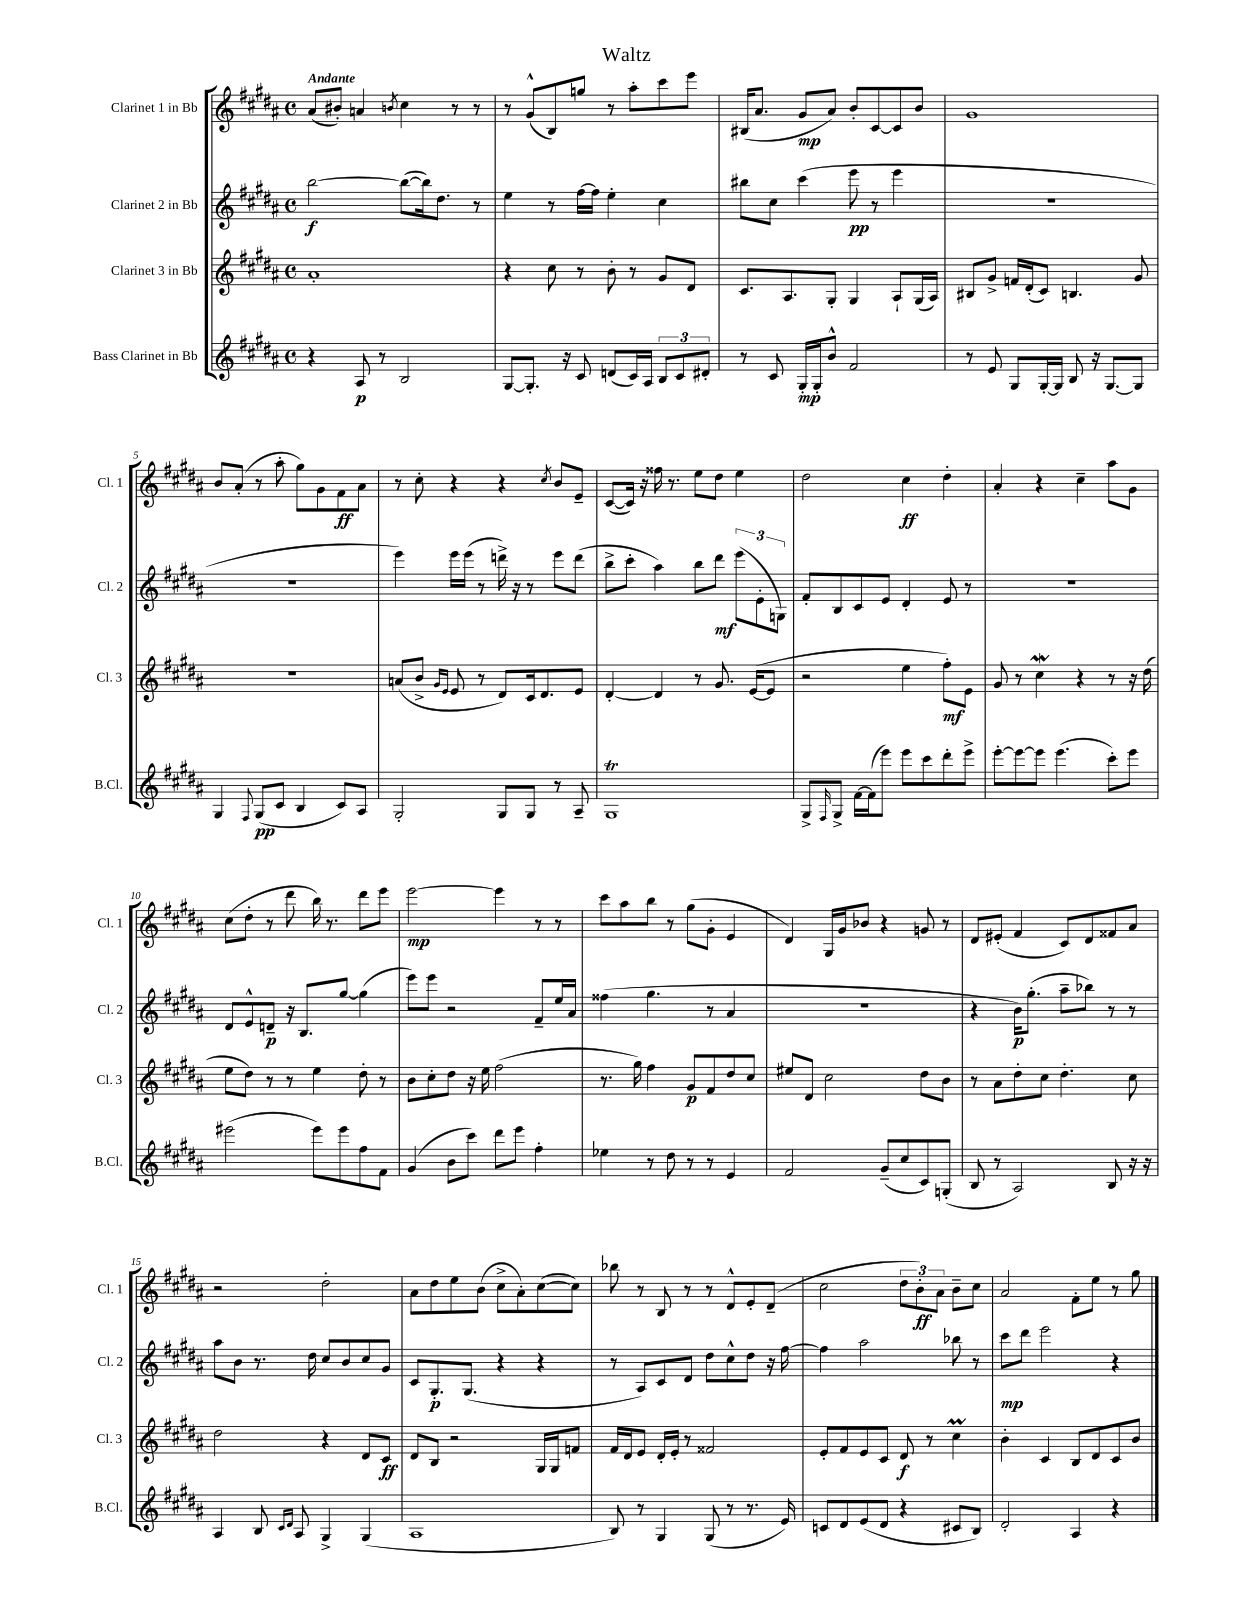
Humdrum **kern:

**kern	**kern	**kern	**kern
*staff4	*staff3	*staff2	*staff1
*clefG2	*clefG2	*clefG2	*clefG2
*k[f#c#g#d#a#]	*k[f#c#g#d#a#]	*k[f#c#g#d#a#]	*k[f#c#g#d#a#]
*M4/4	*M4/4	*M4/4	*M4/4
*met(c)	*met(c)	*met(c)	*met(c)
4r	1a#'	[2bb\	(8a#/L
.	.	.	8b#'/J)
8A#/	.	.	4a/
8r	.	.	.
.	.	.	8qb/
2B/	.	(8bb\_L	4cc#\
.	.	16bb\]k)	.
.	.	8.dd#\J	.
.	.	.	8r
.	.	8r	8r
=	=	=	=
[8G#/L	4r	4ee\	8r
8.G#'/]J	.	.	(8g#^^/L
.	8cc#\	8r	8B/)
16r	.	.	.
8c#/	8r	[16ff#\LL	8gg/J
.	.	16ff#\]JJ	.
(8d/L	8b'\	4ee'\	8r
16c#/L)	8r	.	8aa#'\L
16A#/JJ	.	.	.
12B/L	8g#/L	4cc#\	8ccc#\
12c#/	.	.	.
.	8d#/J	.	8eee\J
12d#'/J	.	.	.
=	=	=	=
8r	8.c#/L	8bb#\L	(16B#/LK
.	.	.	8.a#/J
8c#/	.	8cc#\J	.
.	8.A#/	.	.
16G#'/LL	.	(4ccc#\	8g#/L
16G#'/J	.	.	.
8b^^/J	8G#'/J	.	8a#/J)
2f#/	4G#/	8eee\	8b'/L
.	.	8r	[8c#/
.	8A#`/L	4eee\	8c#/]
.	(16G#/L	.	8b/J
.	16A#/JJ)	.	.
=	=	=	=
8r	8B#/L	1r	1g#
8e/	8g#^/J	.	.
8G#/L	16f/LL	.	.
.	(16d#'/J	.	.
[16G#'/L	8c#/J)	.	.
16G#/]JJ	.	.	.
8B/	4.B/	.	.
16r	.	.	.
[8.G#/L	.	.	.
8G#/]J	8g#/	.	.
=	=	=	=
4G#/	1r	1r	8b/L
.	.	.	(8a#'/J
8qqF#/	.	.	.
(8G#/L	.	.	8r
8c#/J	.	.	8aa#'\
4B/	.	.	8gg#\L)
.	.	.	8g#\
8c#/L)	.	.	8f#\
8A#/J	.	.	8a#\J
=	=	=	=
2G#'/	(8a/L	4eee\)	8r
.	8b^/J	.	8cc#'\
.	16qqg#/LL	.	.
.	16qqe/JJ	.	.
.	8e/	16eee\LL	4r
.	.	(16eee\JJ	.
.	8r	8r	.
8G#/L	8d#/L)	16ddd^\)	4r
.	.	16r	.
8G#/J	16c#/k	8r	.
.	8.d#/	.	.
.	.	.	8qcc#/
8r	.	8eee\L	8b/L
8A#~/	8e/J	(8ddd\J	8e~/J
=	=	=	=
1G#	[4d#'/	8bb^\L	([8c#/L
.	.	8ccc#'\J	16c#/]Jk)
.	.	.	16r
.	4d#/]	4aa#\)	16ff##\
.	.	.	8.r
.	8r	8bb\L	8ee\L
.	8.g#/	8ddd#\J	8dd#\J
.	.	(12eee\L	4ee\
.	([16e/LK	.	.
.	.	12e'\	.
.	8e/]J	.	.
.	.	12G\J)	.
=	=	=	=
8G#^/L	2r	8f#'/L	2dd#\
16qqF#/	.	.	.
8G#^/J	.	8B/	.
[16f#\LL	.	8c#/	.
(16f#\]J	.	.	.
8eee\J)	.	8e/J	.
8eee\L	4ee\	4d#'/	4cc#\
8ccc#\	.	.	.
8ddd#'\	8ff#'\L)	8e/	4dd#'\
8eee^\J	8e\J	8r	.
=	=	=	=
[8eee'\L	8g#/	1r	4a#'/
8eee\_	8r	.	.
8eee\]J	4cc#\	.	4r
(4.eee\	.	.	.
.	4r	.	4cc#~\
8ccc#'\L)	8r	.	8aa#\L
8eee\J	16r	.	8g#\J
.	(16dd#\	.	.
=	=	=	=
(2eee#\	8ee\L	8d#/L	(8cc#\L
.	8dd#\J)	8e^^/	8dd#'\J
.	8r	8d~/J	8r
.	8r	16r	8ddd#\
.	.	8.B/L	.
8eee#\L)	4ee\	.	16bb\)
.	.	.	8.r
8eee#\	.	[8gg#/J	.
8ff#\	8dd#'\	(4gg#\]	8ddd#\L
8f#\J	8r	.	8eee\J
=	=	=	=
(4g#/	8b\L	8eee\L)	[2eee\
.	8cc#'\	8eee\J	.
8b\L	8dd#\J	2r	.
8ccc#\J)	16r	.	.
.	16ee\	.	.
8ddd#\L	(2ff#\	.	4eee\]
8eee\J	.	.	.
4ff#'\	.	8f#~/L	8r
.	.	16ee/L	8r
.	.	16a#/JJ	.
=	=	=	=
4ee-\	8.r	(4ff##\	8ccc#\L
.	.	.	8aa#\
.	16gg#\)	.	.
8r	4ff#\	4.gg#\	8bb\J
8dd#\	.	.	8r
8r	8g#/L	.	(8gg#\L
8r	8f#/	8r	8g#'\J
4e/	8dd#/	4a#/	4e/
.	8cc#/J	.	.
=	=	=	=
2f#/	8ee#/L	1r	4d#/)
.	8d#/J	.	.
.	2cc#\	.	16G#/LL
.	.	.	16g#/J
.	.	.	8b-/J
(8g#~/L	.	.	4r
8cc#/	.	.	.
8c#/)	8dd#\L	.	8g/
(8G'/J	8b\J	.	8r
=	=	=	=
8B/	8r	4r	8d#/L
8r	8a#\L	.	(8e#'/J
2A#/)	8dd#'\	16b\LK)	4f#/
.	.	(8.gg#'\J	.
.	8cc#\J	.	.
.	4.dd#'\	8aa#~\L	8c#/L)
.	.	8bb-\J)	8d#/
8B/	.	8r	8f##/
16r	8cc#\	8r	8a#/J
16r	.	.	.
=	=	=	=
4A#/	2dd#\	8aa#\L	2r
.	.	8b\J	.
8B/	.	8.r	.
16qqc#/LL	.	.	.
16qqd#/JJ	.	.	.
8A#/	.	.	.
.	.	16dd#\	.
4G#^/	4r	8cc#/L	2dd#'\
.	.	8b/	.
(4G#/	8d#/L	8cc#/	.
.	8c#/J	8g#/J	.
=	=	=	=
1A#	8d#/L	8c#/L	8a#\L
.	8B/J	8.G#'/	8dd#\
.	2r	.	8ee\
.	.	(8.G#/J	.
.	.	.	(8b\J
.	.	4r	8cc#^\L
.	.	.	8a#'\)
.	16G#/LL	4r	([8cc#\
.	16G#/J	.	.
.	8f/J	.	8cc#\]J)
=	=	=	=
8B/)	16f#/LL	8r	8bb-\
.	16d#/J	.	.
8r	8e/J	8A#/L)	8r
4G#/	16d#'/LL	8c#/	8B/
.	16e'/JJ	.	.
.	8r	8d#/J	8r
(8G#/	2f##/	8dd#\L	8r
8r	.	8cc#^^\	8d#^^/L
8.r	.	8dd#\J	8e'/
.	.	16r	(8d#~/J
16e/)	.	[16ff#\	.
=	=	=	=
8c/L	8e'/L	4ff#\]	2cc#\
8d#/	8f#/	.	.
(8e/	8e/	2aa#\	.
8d#/J	8c#/J	.	.
4r	8d#/	.	12dd#\L
.	.	.	12b'\)
.	8r	.	.
.	.	.	12a#\J
8c#/L	4cc#\	8bb-\	8b~\L
8B/J)	.	8r	8cc#\J
=	=	=	=
2d#'/	4b'\	8ccc#\L	2a#/
.	.	8ddd#\J	.
.	4c#/	2eee\	.
4A#/	8B/L	.	8f#'\L
.	8d#/	.	8ee\J
4r	8c#/	4r	8r
.	8b/J	.	8gg#\
==	==	==	==
*-	*-	*-	*-
